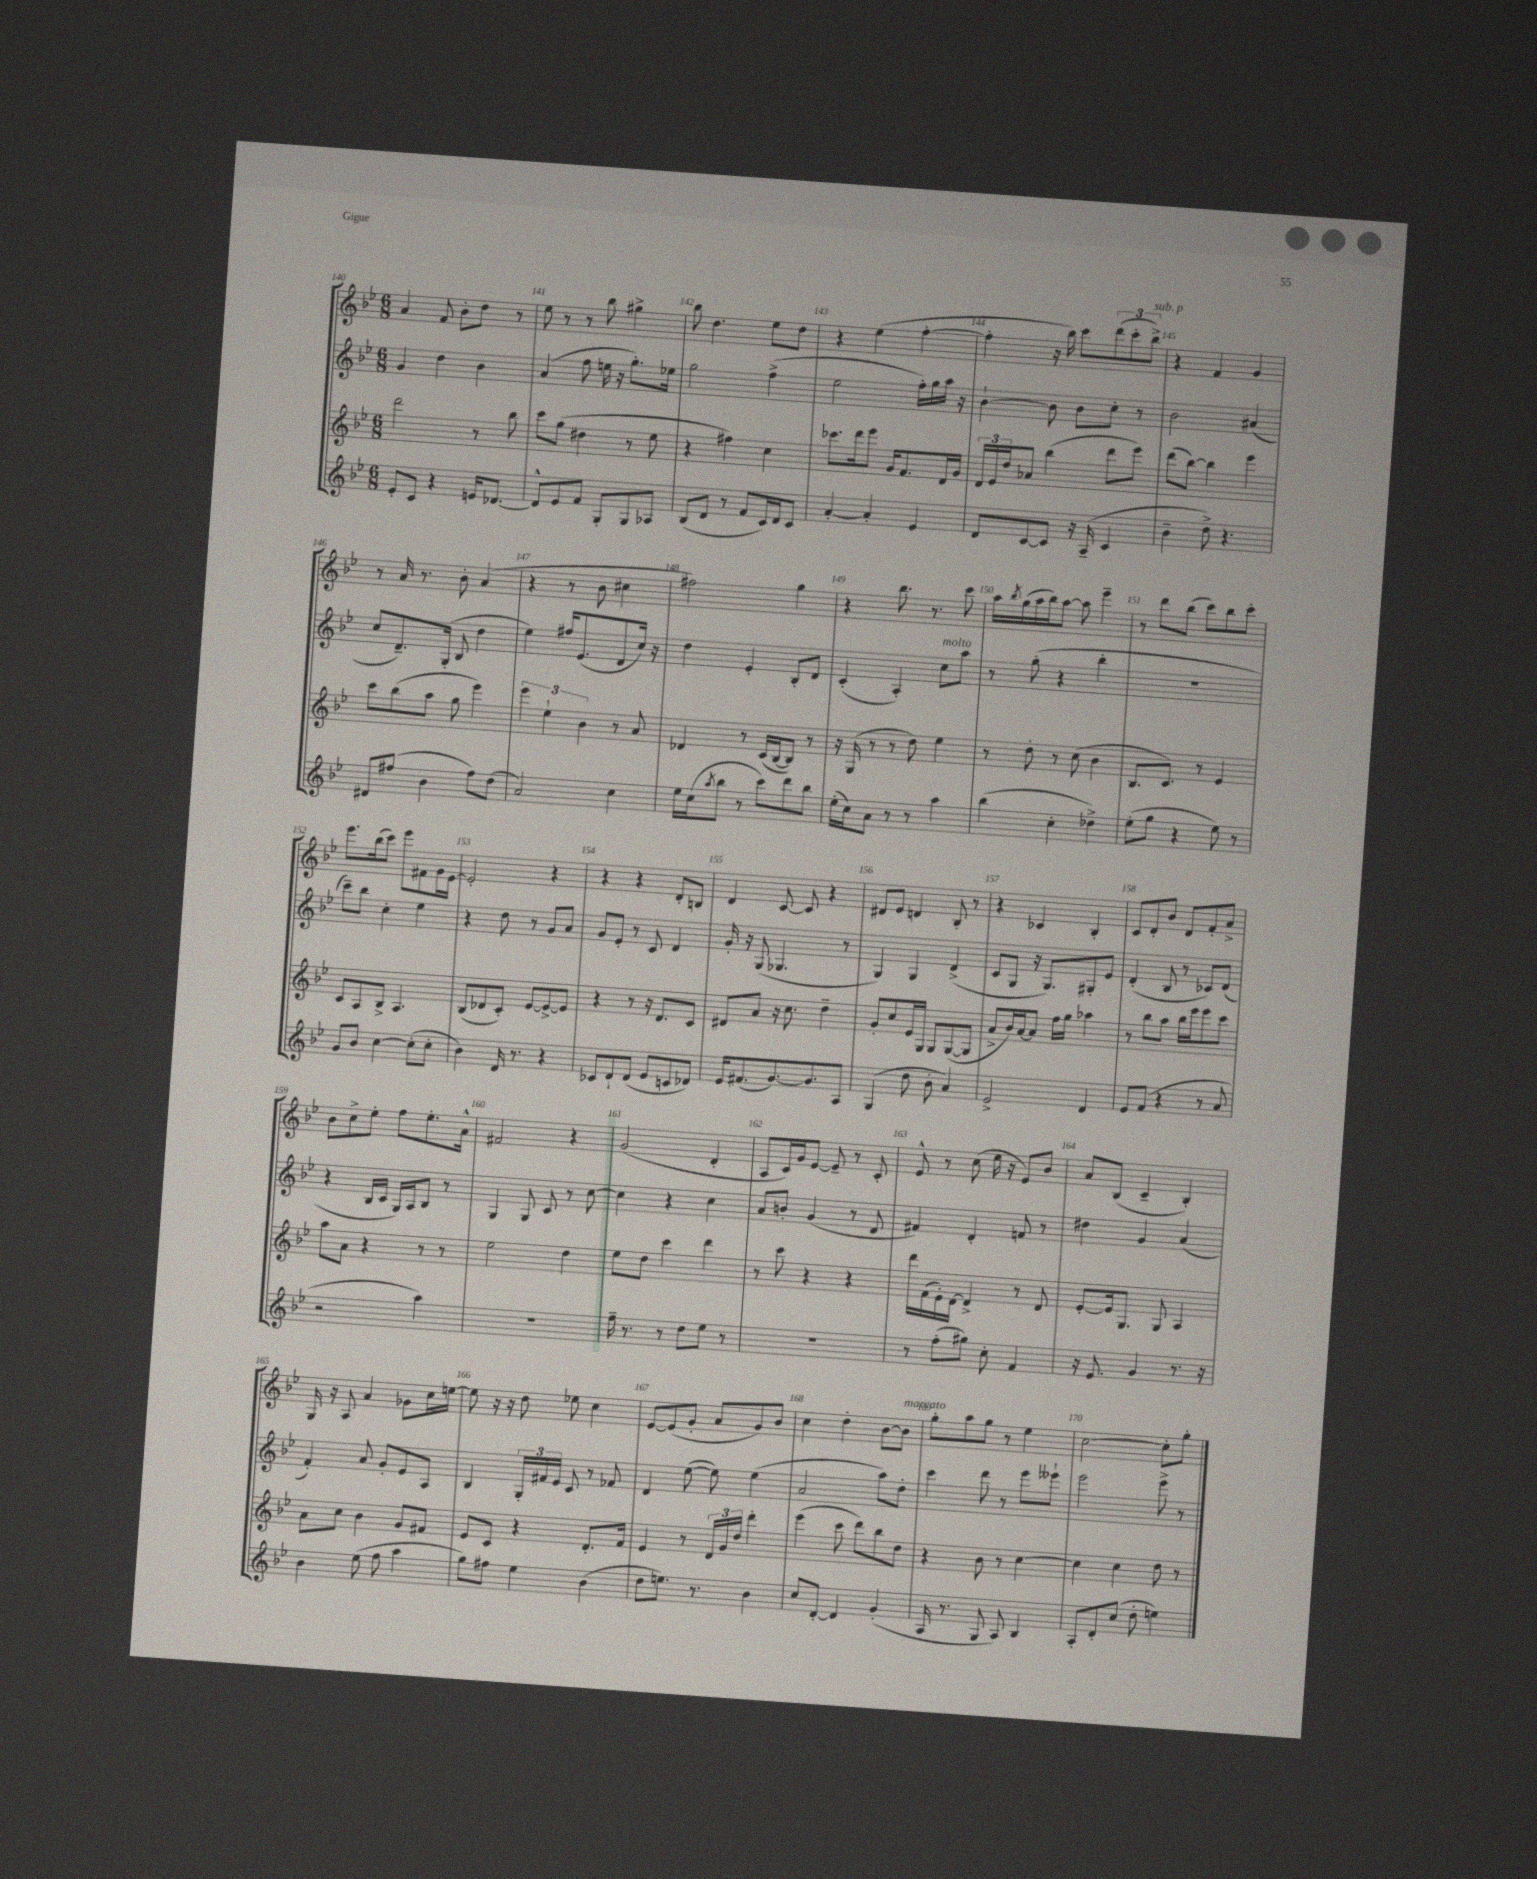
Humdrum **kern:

**kern	**kern	**kern	**kern
*staff4	*staff3	*staff2	*staff1
*clefG2	*clefG2	*clefG2	*clefG2
*k[b-e-]	*k[b-e-]	*k[b-e-]	*k[b-e-]
*M6/8	*M6/8	*M6/8	*M6/8
8e-'	2ddd	4g	4a
8c	.	.	.
4r	.	4dd	8f
.	.	.	8b-'
16e	8r	4b-	8dd
[8.d-	.	.	.
.	8bb-	.	8r
=	=	=	=
8d-^^]	8ccc	(4a	8ee-
8e-	(8gg	.	8r
8f	4dd#	8ff	8r
8G'	.	16ee	8bb-
.	.	16r	.
8G	8r	8.gg')	4gg#^
8A-	8ee-	.	.
.	.	16ee-	.
=	=	=	=
(8B-	4r	2gg	8bb-
8d	.	.	4.dd
8r	4ff#)	.	.
8f	.	.	.
16c)	4cc	(4ff^	8ee-
16d	.	.	.
8c	.	.	8dd
=	=	=	=
[4a'	8.ccc-	2ee-	4r
.	16ddd	.	.
4a']	8eee-	.	(4ee-
.	16g	.	.
.	8.f	.	.
4e-	.	16ff')	[4ff'
.	.	16gg	.
.	16d	16aa	.
.	16g	16r	.
=	=	=	=
8d	24d	[4b-`	4ff']
.	24e-	.	.
.	24dd	.	.
[8c	8a-	.	.
8c]	(4bb-	8b-]	16r
.	.	.	16bb-)
16r	.	8b-	8ccc
(16A~	.	.	.
4c	8ddd	8cc'	(12ddd
.	.	.	12ccc'
.	8eee-)	8r	.
.	.	.	12bb-^)
=	=	=	=
4b-~	(8ddd	2b-	4r
.	[8bb-)	.	.
8dd^)	4bb-]	.	4f
4.r	.	.	.
.	4eee-	(4a#	4g
=	=	=	=
8d#	8ccc	8cc	8r
(8ff#	(8bb-	8.d~)	16a
.	.	.	8.r
4b-	8aa	.	.
.	.	(16G'	.
.	8gg	8B-	8b-'
8ff#)	4eee-)	4dd	(4a
(8dd	.	.	.
=	=	=	=
2a)	6eee-	4ee-)	4r
.	6ee-`	.	.
.	.	16ff#	8r
.	.	(8.e-	.
.	6b-	.	.
.	.	.	8b-
4cc	8r	8d	4cc#
.	8a	16cc)	.
.	.	16r	.
=	=	=	=
16ee-	4d-	4dd	2ff#)
(16cc	.	.	.
8qaa	.	.	.
8bb-	.	.	.
8r	8r	4e-'	.
8ccc)	(16c	.	.
.	[16B-	.	.
8ddd	8B-])	8B-'	4gg
8bb-	8r	8d	.
=	=	=	=
(16ee-'	16r	(4c'	4r
16cc)	(16G	.	.
8a	8r	.	.
8r	8r	4A')	8.bb-
8r	8dd)	.	.
.	.	.	8.r
4aa	4ee-	8cc	.
.	.	8aa	8ccc
=	=	=	=
(4bb-	8r	8r	16aa
.	.	.	8qbb-
.	.	.	(16gg
.	8dd'	(8gg'	16aa
.	.	.	16bb-)
4cc'	8r	4r	[8aa
.	(8cc	.	8aa]
4dd-^)	4b-	4bb-'	4eee-~
=	=	=	=
(8ee-'	8.B-	2.r	8r
8gg	.	.	8ddd
.	8.c)	.	.
4r	.	.	(8bb-
.	8r	.	8ccc)
8ee-)	4e-	.	8bb-
8r	.	.	8ccc'
=	=	=	=
8g	8c	8ccc~)	8.eee-
8b-	8A	8bb-	.
.	.	.	(16bb-
[4cc	8B-^	4cc'	8ccc)
.	4.A	.	8eee-
(8cc']	.	4ee-	8f#
8cc'	.	.	16g
.	.	.	[16e-
=	=	=	=
4b-)	(8B-	4r	2e-']
.	8d-	.	.
16d	8c')	8dd	.
8.r	.	.	.
.	[8e-	8r	.
4r	8e-^_	8g	4r
.	8e-]	8a	.
=	=	=	=
8c-	4r	8g	4r
8d`	.	8e-'	.
(8d	8r	8r	4r
8e-	16r	8c	.
.	8.d	.	.
8c	.	4d	8d'
8d-)	8c	.	8B
=	=	=	=
16e-	8d#	16g'	4d
(8.f#	.	16r	.
.	8a	(8G	.
[8.g)	16r	4.G-	[8c
.	8.cc	.	.
.	.	.	8c]
8.g]	.	.	.
.	4dd~	.	4r
8A	.	8r	.
=	=	=	=
(4G	8g'	4G)	8d#
.	8cc	.	8e-
8dd	16e-	4G	4d
.	16G	.	.
8b-'	8G	.	.
4a)	([8G	(4d^	8B-'
.	8G]	.	8r
=	=	=	=
2e-^	8a^	8c	4r
.	16b-)	8G	.
.	[16a	.	.
.	8a]	16r	4c-
.	.	8.G)	.
.	16ff	.	.
.	16gg	.	.
4d	4aa-	8G#'	4B-'
.	.	8e-	.
=	=	=	=
8e-	8r	(4d'	8c
(8f	8bb-	.	8d'
4r	8aa	8B-	8b-
.	16bb-	8r	8d
.	16eee-	.	.
8r	8eee-	8c-)	8f'
8a	8ccc	(8d	8a^
=	=	=	=
2r	8aa	4r	8b-
.	8a	.	8cc^
.	4r	16B-	8ee-'
.	.	16c	.
.	.	16G)	8ff
.	.	16A	.
4aa)	8r	8B-	8.ee-'
.	8r	8r	.
.	.	.	16a^^
=	=	=	=
2.r	2ee-	4G	2f#
.	.	8G	.
.	.	8c	.
.	4dd	8r	4r
.	.	[8cc	.
=	=	=	=
16ff~	8ee-	4cc]	(2g
8.r	.	.	.
.	8dd	.	.
8r	4ccc	4r	.
8dd	.	.	.
8ee-	4ddd	4cc	4d'
8r	.	.	.
=	=	=	=
2.r	8r	8a	8A
.	8ccc	8b'	16c)
.	.	.	16g
.	4r	(4g	[8e-
.	.	.	8e-~]
.	4r	8r	8r
.	.	8d	8c'
=	=	=	=
8r	16ddd	4f#)	8e-^^
.	(16f	.	.
(8ff'	16e-')	.	8r
.	[16d	.	.
8gg#)	4d^]	4d'	(8cc
8cc'	.	.	16ee-
.	.	.	16r
4f	8r	8f	8e-)
.	8d	8r	8b-
=	=	=	=
16r	[8e-'	4dd#	8a
8.e-	.	.	.
.	16e-]	.	(8B-
.	8.G	.	.
4g	.	4g	4c~
.	8G	.	.
8.r	4A	(4a	4B-')
16r	.	.	.
=	=	=	=
4b-	8a	4f')	16G
.	.	.	16r
.	8cc	.	8A
(8ee-	4b-	8a	4a
8ff	.	8g'	.
4aa	8g	8e-	8g-
.	8f#	8A	16cc
.	.	.	[16ee
=	=	=	=
8gg)	8e-	4B-	8ee]
8ff#	8c	.	16r
.	.	.	16r
4ee-	4r	24G'	8dd
.	.	24f#	.
.	.	24e-	.
.	.	8c	8ee-
(4b-	8.d'	8r	4cc
.	.	8f-	.
.	16f	.	.
=	=	=	=
8dd	4e-	4d	[8e-
8.ee)	.	.	(8e-]
.	8r	([8ee-	8g'
8.r	.	.	.
.	24d	8ee-])	8a
.	24g	.	.
.	24dd	.	.
4b-	4ddd'	(4ee-	8g)
.	.	.	8b-
=	=	=	=
8cc	(4eee-	2a	4cc
[8d'	.	.	.
4d]	8ccc	.	4dd'
.	8ddd)	.	.
(4g'	8bb-	8aa)	[8b-
.	8dd	8dd'	8b-]
=	=	=	=
16A	4r	4ccc	8gg'
8.r	.	.	.
.	.	.	8aa
8G	8b-	8ddd	8gg
8A)	8r	8r	8r
4B-	[4cc	8eee-	4ee-
.	.	8eee--`	.
=	=	=	=
8A'	4cc]	2eee-	[2cc
8d'	.	.	.
(8cc	4cc	.	.
8dd'	.	.	.
4ee)	8dd	8eee-^	8cc']
.	8r	8r	8gg'
==	==	==	==
*-	*-	*-	*-
